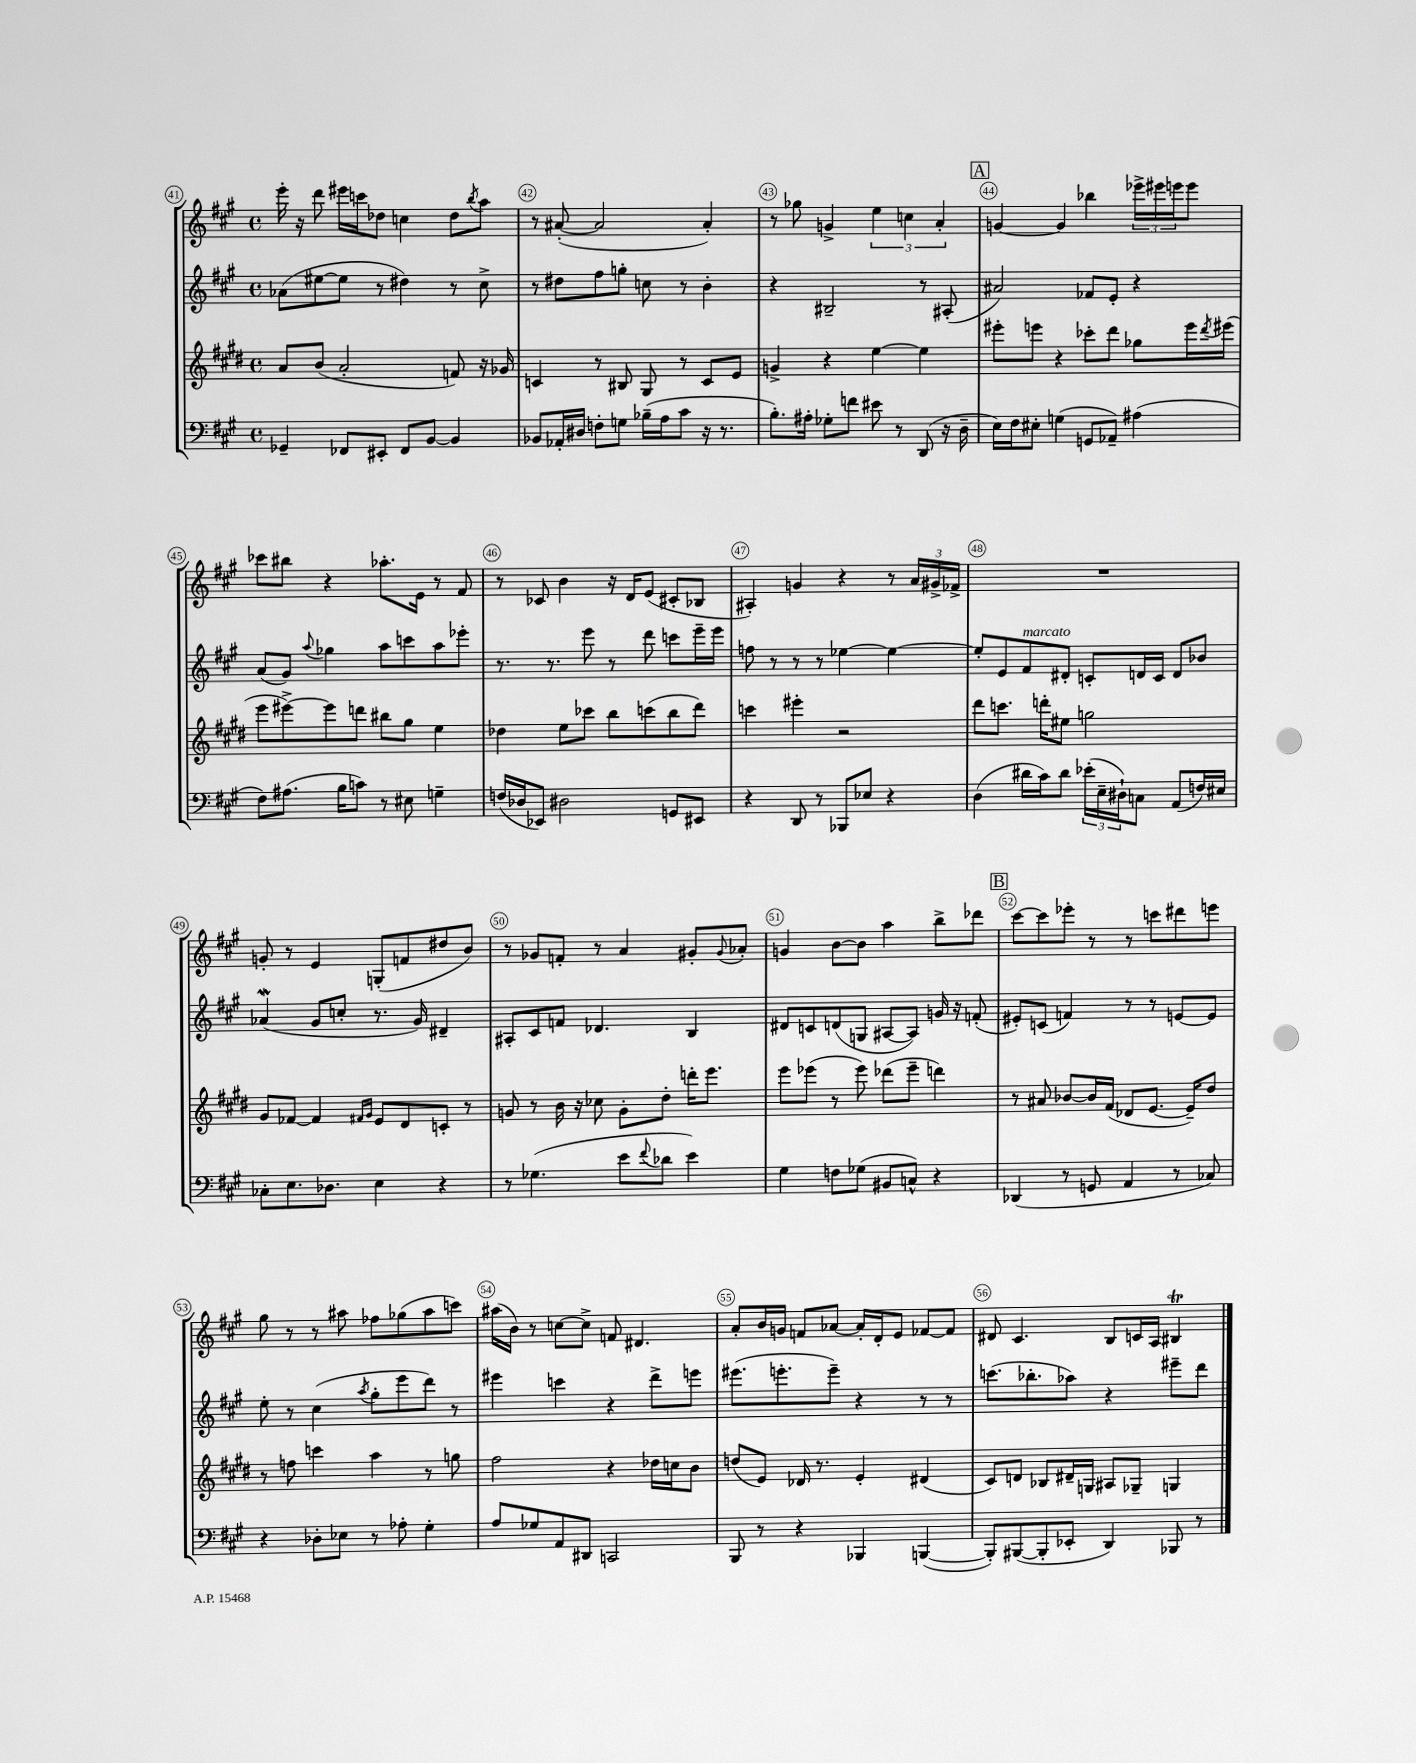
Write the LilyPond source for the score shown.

<<
\new StaffGroup <<
\new Staff = "s0" {
    \clef treble \key a \major \defaultTimeSignature \time 4/4
    e'''16-. r16 d'''8 eis'''16 c'''16 des''8 c''4 des''8 \acciaccatura { b''8 } a''8 |
    r8 ais'8~-.( ais'2 ais'4-.) |
    r8 ges''8 g'4-> \tuplet 3/2 { e''4 c''4 a'4-. } |
    \mark \markup { \box "A" } g'4~ g'4 bes''4 \tuplet 3/2 { ees'''16-> eis'''16 e'''16 } e'''8 |
    ces'''8 bis''8 r4 aes''8.-. e'16 r8 fis'8 |
    r8 ces'8 b'4 r16 d'16 e'8( cis'8-. bes8 |
    ais4-.) g'4 r4 r8 \tuplet 3/2 { a'16 gis'16-> fes'16-> } |
    R1 |
    g'8-. r8 e'4 g8-.( f'8 dis''8 b'8) |
    r8 ges'8 f'8-. r8 a'4 gis'8-. \appoggiatura { gis'8 } aes'8-. |
    g'4 b'8~ b'8 a''4 b''8-> des'''8 |
    \mark \markup { \box "B" } cis'''8~ cis'''8 ees'''8-. r8 r8 c'''8 dis'''8 e'''8 |
    gis''8 r8 r8 ais''8 fes''8 ges''8( ais''8 c'''8) |
    ais''16( b'16) r8 c''8~ c''8-> f'8 dis'4. |
    a'8-. b'16 g'16 f'8 aes'8~ aes'16-. d'16-. e'8 fes'8~ fes'8 |
    dis'8 cis'4. b8 c'16 a16 bis4\trill \bar "|." |
}
\new Staff = "s1" {
    \clef treble \key a \major \defaultTimeSignature \time 4/4
    aes'8( eis''8~ eis''8 r8 dis''4) r8 cis''8-> |
    r8 dis''8 fis''8 g''8-. c''8 r8 b'4-. |
    r4 bis2-- r8 ais8-.( |
    \mark \markup { \box "A" } ais'2) fes'8 e'8-. r4 |
    a'8( gis'8) \appoggiatura { a''8 } ges''4 a''8 c'''8 a''8 ees'''8-. |
    r8. r8. e'''8 r8 d'''8 c'''8 e'''16-- e'''16 |
    f''8 r8 r8 r8 ees''4~ ees''4~ |
    ees''8-. e'8 fis'8^\markup { \italic "marcato" } dis'8-. c'8-. d'16 c'16 d'8 bes'8 |
    aes'4\mordent( gis'8 c''8-. r8. gis'16) dis'4-- |
    ais8-. cis'8 f'8 des'4. b4 |
    dis'8 c'8 d'8( g8 ais8~ ais8) g'16 r16 f'8-.( |
    \mark \markup { \box "B" } eis'8-.) c'8( f'4) r8 r8 e'8~ e'8 |
    e''8-. r8 cis''4( \acciaccatura { a''8 } gis''8-. e'''8 d'''8) r8 |
    eis'''4 c'''4 r4 d'''8-> e'''8 |
    eis'''8.( e'''8.-. e'''8--) r4 r8 r8 |
    c'''8.( bes''8.-. aes''8) r4 eis'''8-- d'''8 \bar "|." |
}
\new Staff = "s2" {
    \clef treble \key e \major \defaultTimeSignature \time 4/4
    a'8 b'8( a'2-. f'8) r16 ges'16 |
    c'4 r8 bis8 gis8 r8 c'8 e'8 |
    g'4-> r4 e''4~ e''4 |
    \mark \markup { \box "A" } eis'''8-. e'''8 r4 ces'''8-. dis'''8 ges''8 e'''16 \acciaccatura { dis'''8 } eis'''16( |
    e'''8 eis'''8~->) eis'''8 d'''8 bis''8 gis''8 e''4 |
    des''4 e''8 ces'''8 b''8 c'''8( b''8 dis'''8) |
    c'''4 eis'''4-. r2 |
    dis'''8 c'''8. d'''16-. eis''8 g''2 |
    gis'8 fes'8~ fes'4 \grace { fis'16 gis'16 } e'8 dis'8 c'8-. r8 |
    g'8 r8 b'16 r16 ces''8 g'8-. dis''8-. d'''16-. e'''8. |
    e'''8 ees'''8( r8 ees'''8) des'''8( ees'''8-- d'''4) |
    \mark \markup { \box "B" } r8 ais'8 bes'8~ bes'16 fis'16( des'8 e'8.~ e'16--) dis''8 |
    r8 f''8 c'''4 a''4 r8 g''8 |
    fis''2 r4 des''16 c''16 b'8 |
    d''8( e'8) des'16 r8. e'4-. dis'4( |
    cis'8) d'8 bes8 dis'16-- g16 ais8 ges8-- g4 \bar "|." |
}
\new Staff = "s3" {
    \clef bass \key a \major \defaultTimeSignature \time 4/4
    ges,4-- fes,8 eis,8-. fes,8 b,8~ b,4 |
    bes,8 aes,16-. dis16 f8-. g8 bes16--( a16 cis'8 r16 r8. |
    b8.-.) ais16-. ges8-. f'8 eis'8 r8 d,8( r16 d16-- |
    \mark \markup { \box "A" } e16) fis16 eis8-. g4( g,8 aes,8--) ais4( |
    fis8) ais8.( b16 c'8) r8 eis8 g4-- |
    f16( des16 ees,8) dis2 g,8 eis,8 |
    r4 d,8 r8 bes,,8 ees8 r4 |
    d4( dis'16 cis'16) dis'8 \tuplet 3/2 { ees'16-.( e16-- dis16-!) } c8 a,8( f16) eis16 |
    ces8-. e8. des8. e4 r4 |
    r8 ges4.( e'8 \appoggiatura { fis'8 } des'8 e'4) |
    gis4 f8 ges8( bis,8 c8-^) r4 |
    \mark \markup { \box "B" } des,4( r8 g,8 a,4 r8 ces8) |
    r4 des8-. ees8 r8 aes8-. gis4-. |
    a8 ges8 a,8 dis,8 c,2 |
    b,,8 r8 r4 bes,,4 b,,4~( |
    b,,8-.) bis,,8~( bis,,8-. ees,8-. d,4) bes,,8 r8 \bar "|." |
}
>>
>>
\layout { \context { \Score currentBarNumber = #41 \override BarNumber.break-visibility = ##(#f #t #t) barNumberVisibility = #all-bar-numbers-visible \override BarNumber.stencil = #(make-stencil-circler 0.1 0.3 ly:text-interface::print) } }
